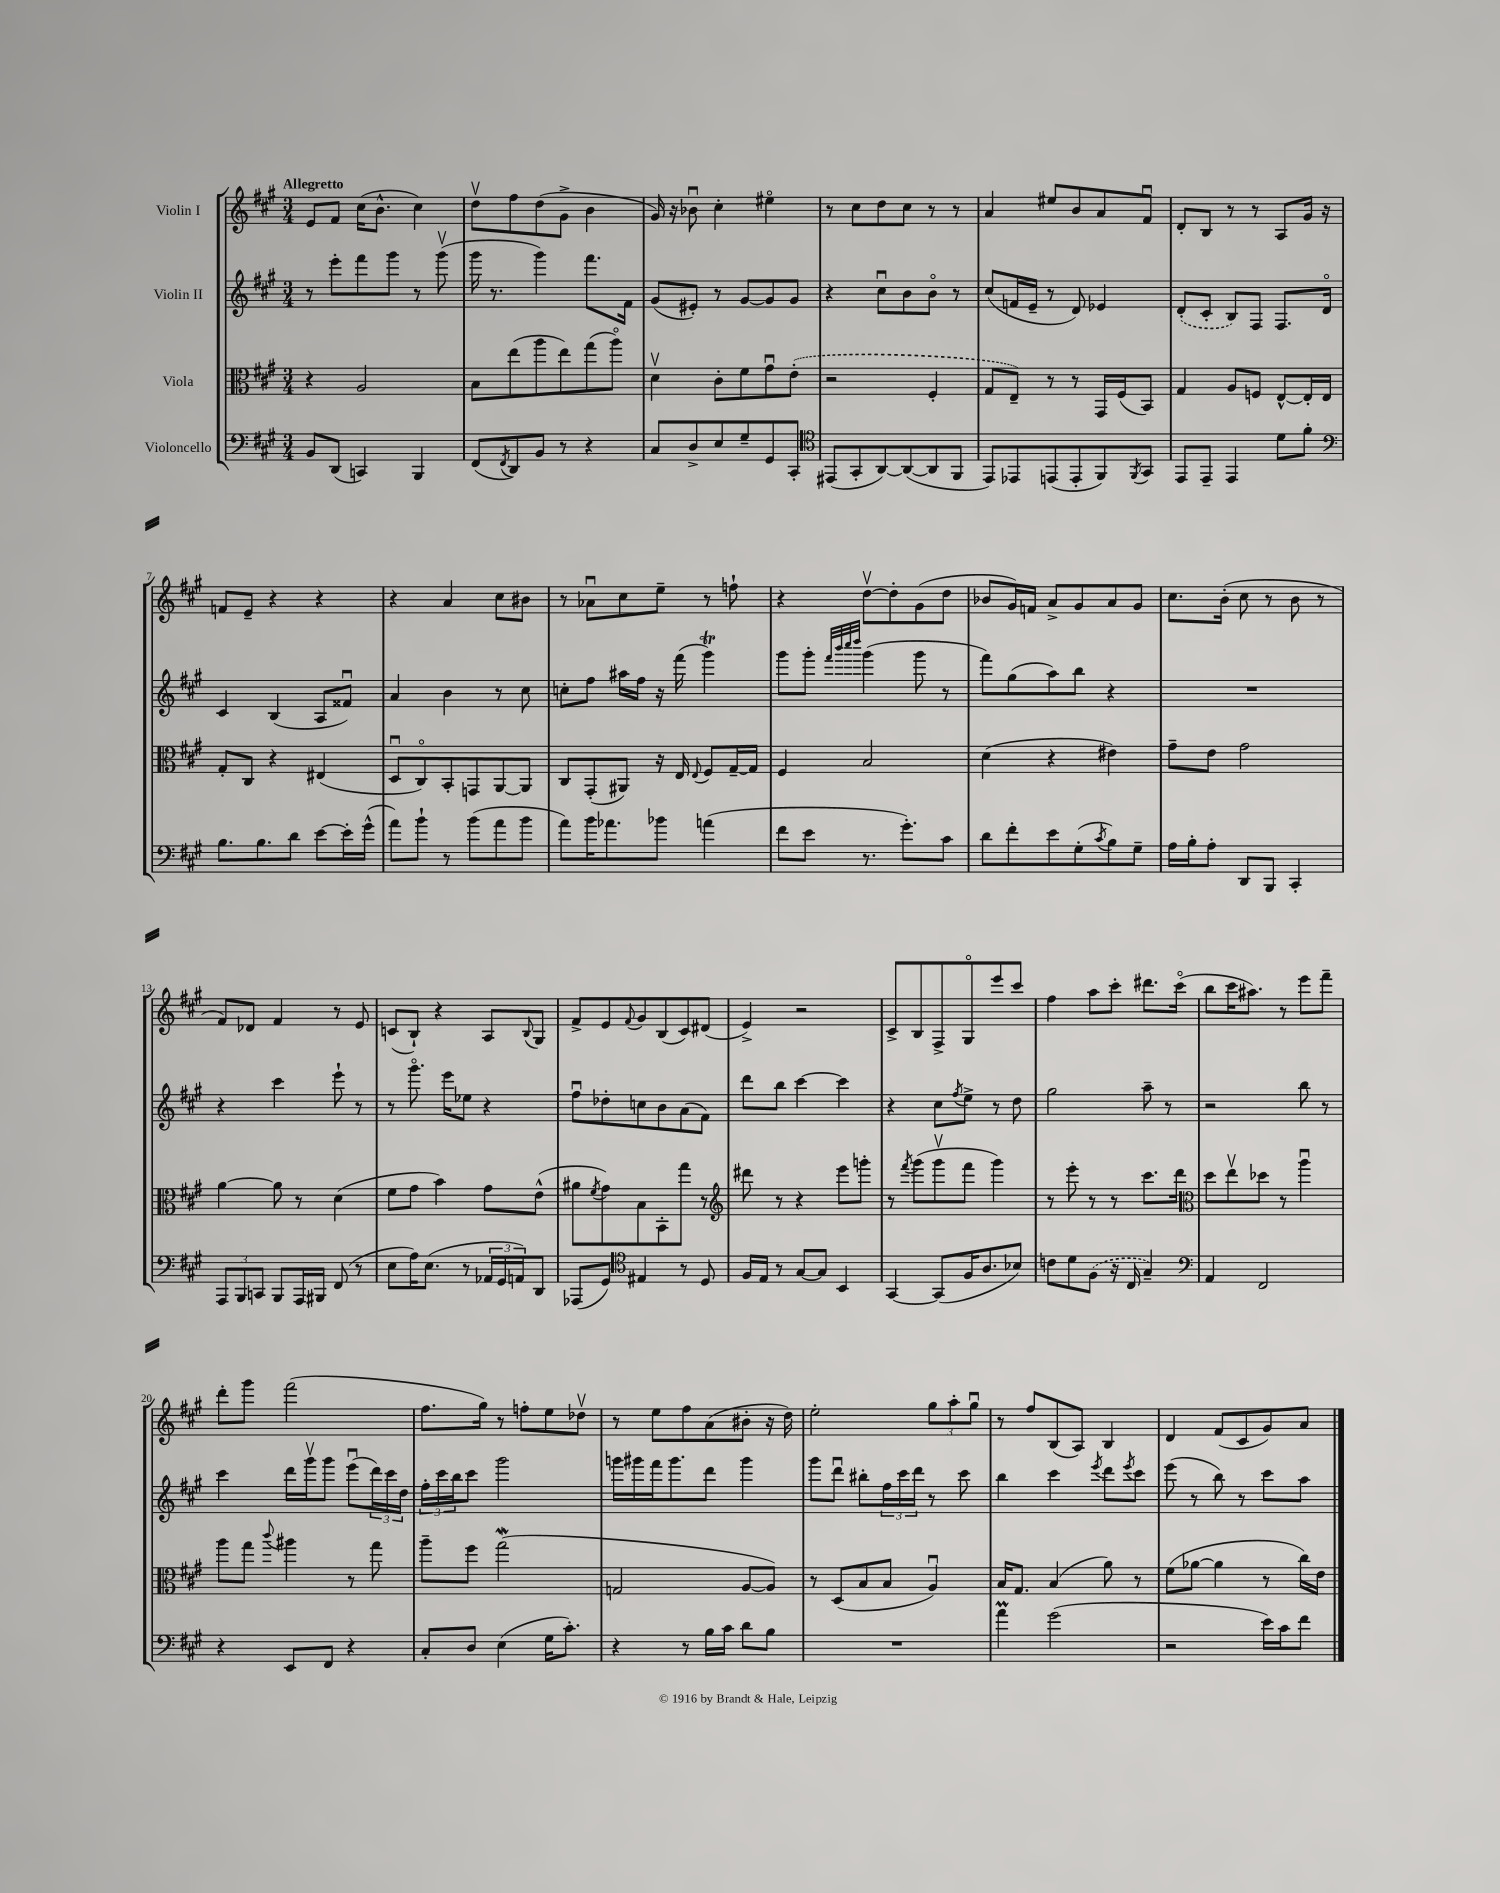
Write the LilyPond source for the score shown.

<<
\new StaffGroup <<
\new Staff = "s0" \with { instrumentName = "Violin I" } {
    \clef treble \key a \major \numericTimeSignature \time 3/4 \tempo "Allegretto"
    e'8 fis'8 cis''16( b'8.-^ cis''4) |
    d''8\upbow fis''8 d''8( gis'8-> b'4 |
    gis'16) r16 bes'8\downbow cis''4-. eis''4\flageolet |
    r8 cis''8 d''8 cis''8 r8 r8 |
    a'4 eis''8 b'8 a'8 fis'8\downbow |
    d'8-. b8 r8 r8 a8 gis'16 r16 |
    f'8 e'8-- r4 r4 |
    r4 a'4 cis''8 bis'8 |
    r8 aes'8\downbow cis''8 e''8-- r8 f''8-! |
    r4 d''8~\upbow d''8-. gis'8( d''8 |
    bes'8 gis'16) f'16 a'8-> gis'8 a'8 gis'8 |
    cis''8. b'16-.( cis''8 r8 b'8 r8 |
    fis'8) des'8 fis'4 r8 e'8 |
    c'8( b8-!) r4 a8 \appoggiatura { b8 } gis8 |
    fis'8-> e'8 \appoggiatura { fis'8 } gis'8 b8( cis'8) dis'8( |
    e'4->) r2 |
    cis'8-> b8 fis8-> gis8\flageolet e'''8 cis'''8 |
    fis''4 a''8 cis'''8-. dis'''8. cis'''16\flageolet( |
    b''8 cis'''16 ais''8.) r8 e'''8 fis'''8-- |
    d'''8-. gis'''8 fis'''2( |
    fis''8. gis''16) r8 f''8-. e''8 des''8\upbow |
    r8 e''8 fis''8 a'8( bis'8-. r16 d''16) |
    e''2-. \tuplet 3/2 { gis''8 a''8-. gis''8\downbow } |
    r8 fis''8 b8( a8) b4 |
    d'4 fis'8( cis'8 gis'8) a'8 \bar "|." |
}
\new Staff = "s1" \with { instrumentName = "Violin II" } {
    \clef treble \key a \major \numericTimeSignature \time 3/4
    r8 e'''8-. fis'''8 gis'''8 r8 gis'''8\upbow( |
    gis'''16 r8. gis'''4) fis'''8. fis'16 |
    gis'8( eis'8-.) r8 gis'8~ gis'8 gis'8 |
    r4 cis''8\downbow b'8 b'8\flageolet r8 |
    cis''8( f'16 e'16-- r8 d'8) ees'4 |
    \once \slurDashed d'8-.( cis'8-. b8) fis8 fis8. d'16\flageolet |
    cis'4 b4( a8 fisis'8\downbow) |
    a'4 b'4 r8 cis''8 |
    c''8-. fis''8 ais''16 fis''16 r16 fis'''16( gis'''4\trill) |
    gis'''8 gis'''8-. \grace { fis'''32 b'''32 cis''''32 d''''32 } gis'''4( gis'''8 r8 |
    fis'''8) gis''8( a''8) b''8 r4 |
    R2. |
    r4 cis'''4 e'''8-! r8 |
    r8 gis'''8.\flageolet e'''16 ees''8 r4 |
    fis''8\downbow des''8-. c''8 b'8 a'8( fis'8) |
    d'''8 b''8 cis'''4~ cis'''4 |
    r4 cis''8 \acciaccatura { fis''8 } e''8-> r8 d''8 |
    gis''2 a''8-- r8 |
    r2 b''8 r8 |
    cis'''4 d'''16 gis'''16\upbow gis'''8 e'''8\downbow( \tuplet 3/2 { d'''16) cis'''16 d''16 } |
    \tuplet 3/2 { fis''16-. cis'''16 b''16 } cis'''8 gis'''2 |
    g'''16 gis'''16 fis'''16 gis'''8. d'''8 gis'''4 |
    gis'''8 d'''8\downbow bis''8-. \tuplet 3/2 { fis''16 cis'''16 d'''16 } r8 cis'''8 |
    b''4 cis'''4 \acciaccatura { e'''8 } d'''8 \acciaccatura { e'''8 } cis'''8 |
    e'''8( r8 b''8) r8 cis'''8 a''8 \bar "|." |
}
\new Staff = "s2" \with { instrumentName = "Viola" } {
    \clef alto \key a \major \numericTimeSignature \time 3/4
    r4 a2 |
    b8 e''8( a''8 e''8) gis''8( a''8\flageolet) |
    d'4\upbow cis'8-. fis'8 gis'8\downbow \once \slurDashed e'8-.( |
    r2 fis4-. |
    gis8 e8--) r8 r8 gis,16 fis16( b,8) |
    gis4 a8 f8 e8~-^ e16-. e16 |
    gis8-. cis8 r4 eis4( |
    d8\downbow cis8\flageolet) b,8-. g,8 a,8~ a,8 |
    cis8 gis,8-.( ais,8) r16 e16 \appoggiatura { e8 } fis8 gis16~-- gis16 |
    fis4 b2 |
    d'4( r4 eis'4) |
    gis'8-- e'8 gis'2 |
    a'4~ a'8 r8 d'4( |
    fis'8 gis'8 b'4) gis'8 e'8-^( |
    ais'8 \acciaccatura { fis'8 } gis'8) b8 b,8-. gis''8 r8 |
    \clef treble dis'''8 r8 r4 e'''8 g'''8-. |
    r8 \acciaccatura { fis'''8 } gis'''8( gis'''8\upbow fis'''8 gis'''4) |
    r8 e'''8-. r8 r8 cis'''8. d'''16 |
    \clef alto d''8 e''8\upbow des''8 r8 a''4\downbow |
    a''8 gis''8 \appoggiatura { cis'''8 } ais''4 r8 gis''8 |
    a''8-- fis''8 gis''2\mordent( |
    g2 a8~ a8) |
    r8 d8( b8 b8 a4\downbow) |
    b16 gis8. b4( a'8) r8 |
    fis'8( aes'8~ aes'4 r8 cis''16) e'16 \bar "|." |
}
\new Staff = "s3" \with { instrumentName = "Violoncello" } {
    \clef bass \key a \major \numericTimeSignature \time 3/4
    b,8 d,8( c,4) b,,4 |
    fis,8( \acciaccatura { fis,8 } d,8) b,8 r8 r4 |
    cis8 d8-> e8 gis8-- gis,8 cis,8-. |
    \clef tenor eis,8( gis,8-. a,8~) a,8~( a,8 fis,8 |
    e,8) ees,8 e,8( e,8-. fis,8) \acciaccatura { fis,8 } gis,8 |
    e,8 e,8-- e,4 d'8 fis'8-. |
    \clef bass b8. b8. d'8 e'8~ e'16-. gis'16-^( |
    a'8) b'8-! r8 b'8( a'8 b'8 |
    a'8) b'16 aes'8. bes'8 a'4( |
    fis'8 e'8 r8. gis'8.-.) cis'8 |
    d'8 fis'8-. e'8 gis8-.( \acciaccatura { cis'8 } b8) gis8-- |
    a16 b16-. a8-. d,8 b,,8 cis,4-. |
    \tuplet 3/2 { a,,8 b,,8 c,8 } b,,8 a,,16 bis,,16 fis,8( r8 |
    e8 a16) e8.( r8 \tuplet 3/2 { aes,16 gis,16 a,16) } d,8 |
    aes,,8( gis,8) \clef tenor eis4 r8 d8 |
    fis16 e16 r8 gis8~ gis8 b,4 |
    gis,4~ gis,8( fis16 a8. bes8) |
    c'8 d'8 \once \slurDashed fis8( r16 cis16 gis4--) |
    \clef bass a,4 fis,2 |
    r4 e,8 fis,8 r4 |
    cis8-. d8 e4( gis16 cis'8.-.) |
    r4 r8 b16 cis'16 d'8 b8 |
    R2. |
    a'4\prall gis'2( |
    r2 e'16) cis'16 fis'8 \bar "|." |
}
>>
>>
